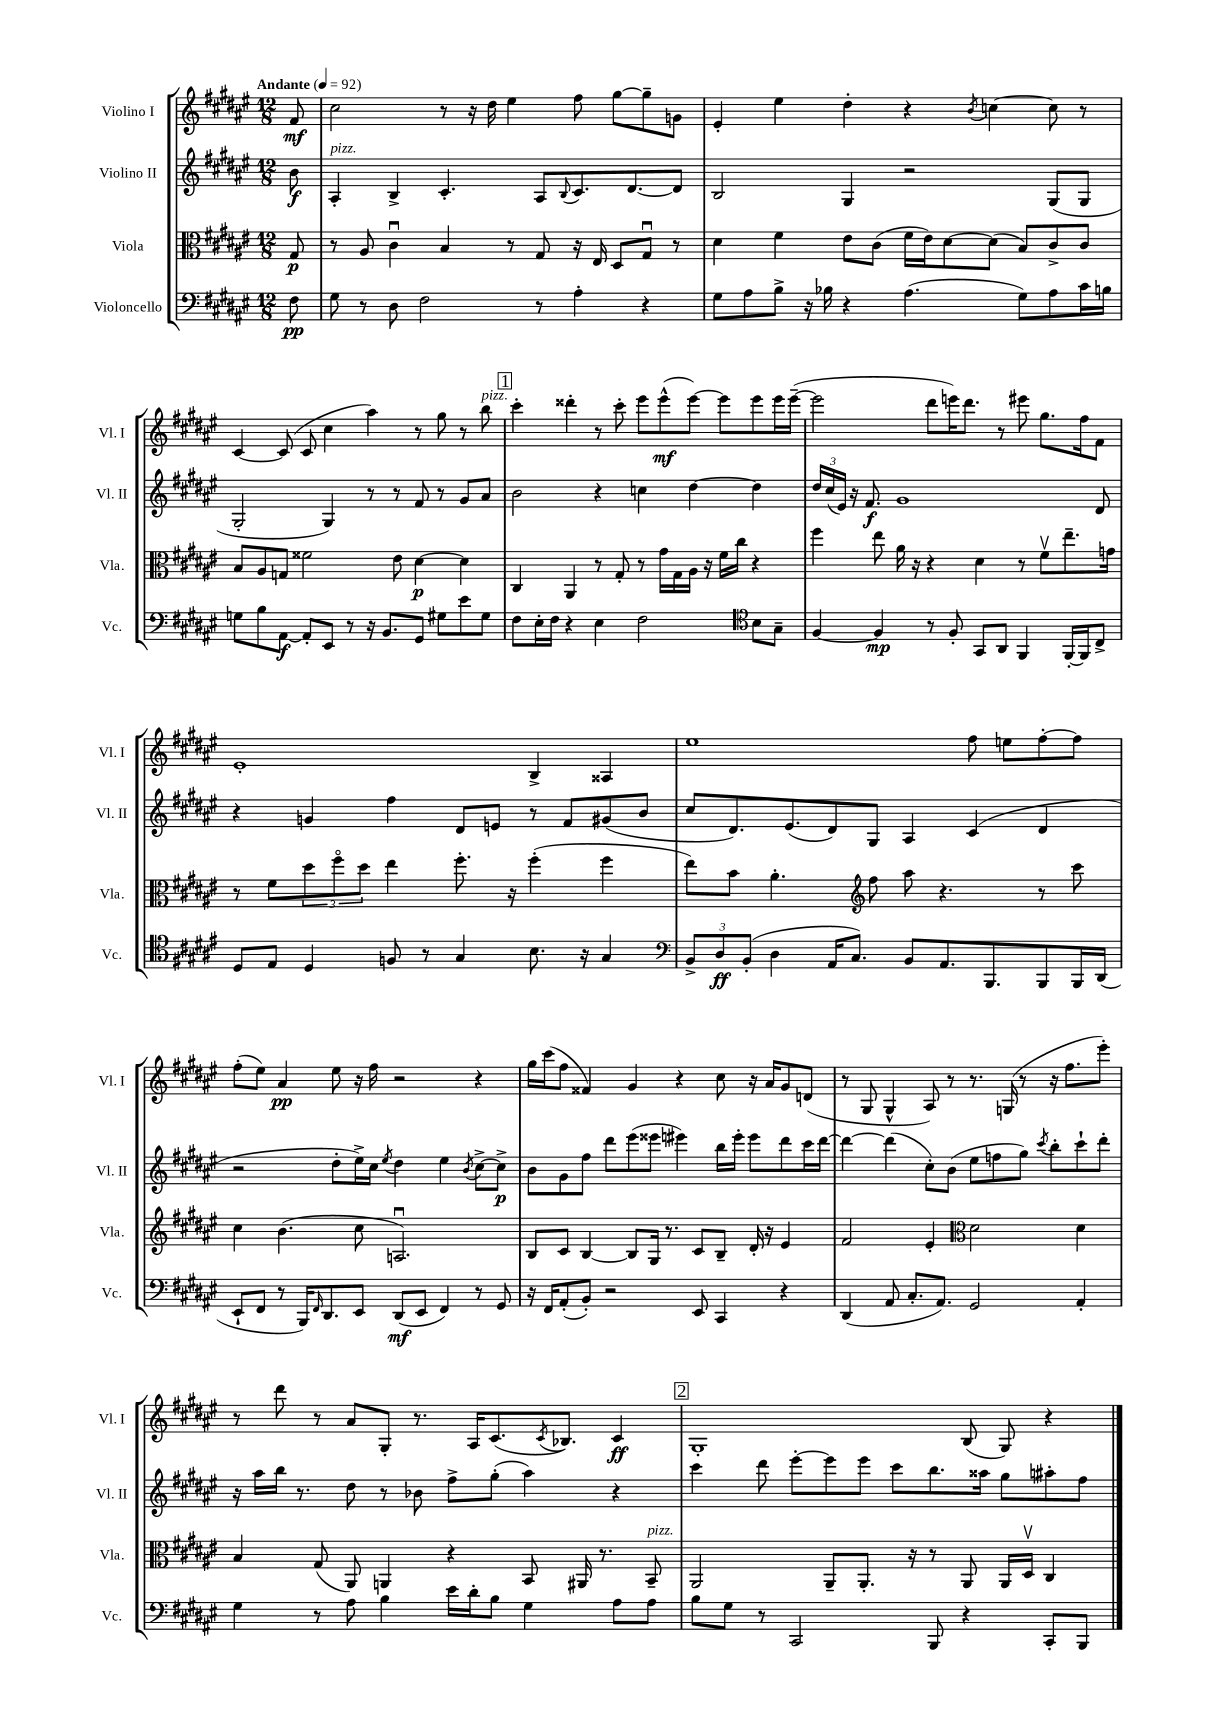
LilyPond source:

<<
\new StaffGroup <<
\new Staff = "s0" \with { instrumentName = "Violino I" shortInstrumentName = "Vl. I" } {
    \clef treble \key fis \major \numericTimeSignature \time 12/8 \partial 8 \tempo "Andante" 4 = 92
    fis'8\mf |
    cis''2 r8 r16 dis''16 eis''4 fis''8 gis''8~ gis''8-- g'8 |
    eis'4-. eis''4 dis''4-. r4 \acciaccatura { b'8 } c''4~ c''8 r8 |
    cis'4~ cis'8( cis'8 cis''4 ais''4) r8 gis''8 r8 b''8^\markup { \italic "pizz." } |
    \mark \markup { \box "1" } cis'''4-. disis'''4-. r8 cis'''8-. eis'''8 eis'''8-^\mf( eis'''8~) eis'''8 eis'''8 eis'''16 eis'''16~--( |
    eis'''2 dis'''8 e'''16) dis'''8. r8 eis'''8 gis''8. fis''16 fis'8 |
    eis'1-. b4-> aisis4 |
    eis''1 fis''8 e''8 fis''8~-. fis''8 |
    fis''8-.( eis''8) ais'4\pp eis''8 r16 fis''16 r2 r4 |
    gis''16 cis'''16( fis''8 fisis'4) gis'4 r4 cis''8 r16 ais'16 gis'8 d'8( |
    r8 gis8 gis4-^ ais8) r8 r8. g16( r8 r16 fis''8. eis'''8-.) |
    r8 dis'''8 r8 ais'8 gis8-. r8. ais16 cis'8.( \acciaccatura { cis'8 } bes8.) cis'4\ff |
    \mark \markup { \box "2" } gis1-. b8( gis8) r4 \bar "|." |
}
\new Staff = "s1" \with { instrumentName = "Violino II" shortInstrumentName = "Vl. II" } {
    \clef treble \key fis \major \numericTimeSignature \time 12/8 \partial 8
    b'8\f |
    ais4-.^\markup { \italic "pizz." } b4-> cis'4.-. ais8 \appoggiatura { b8 } cis'8. dis'8.~ dis'8 |
    b2 gis4 r2 gis8( gis8 |
    gis2-. gis4) r8 r8 fis'8 r8 gis'8 ais'8 |
    \mark \markup { \box "1" } b'2 r4 c''4 dis''4~ dis''4 |
    \tuplet 3/2 { dis''16 cis''16( eis'16) } r16 fis'8.\f gis'1 dis'8 |
    r4 g'4 fis''4 dis'8 e'8 r8 fis'8 gis'8( b'8 |
    cis''8 dis'8.) eis'8.( dis'8) gis8 ais4 cis'4( dis'4 |
    r2 dis''8-. eis''16->) cis''16 \acciaccatura { eis''8 } dis''4 eis''4 \acciaccatura { b'8 } cis''8~-> cis''8->\p |
    b'8 gis'8 fis''8 dis'''8 eis'''8( eisis'''8 eis'''4) b''16 eis'''16-. eis'''8 dis'''8 cis'''16 dis'''16~ |
    dis'''4~ dis'''4( cis''8-.) b'8( eis''8 f''8 gis''8) \acciaccatura { cis'''8 } b''8-. cis'''8-! dis'''8-. |
    r16 ais''16 b''16 r8. dis''8 r8 bes'8 fis''8-> gis''8-.( ais''4) r4 |
    \mark \markup { \box "2" } cis'''4 dis'''8 eis'''8~-. eis'''8 eis'''8 cis'''8 b''8. aisis''16 gis''8 ais''8-. fis''8 \bar "|." |
}
\new Staff = "s2" \with { instrumentName = "Viola" shortInstrumentName = "Vla." } {
    \clef alto \key fis \major \numericTimeSignature \time 12/8 \partial 8
    gis8\p |
    r8 ais8 cis'4\downbow b4 r8 gis8 r16 eis16 dis8 gis8\downbow r8 |
    dis'4 fis'4 eis'8 cis'8( fis'16 eis'16) dis'8~ dis'8( b8) cis'8-> cis'8 |
    b8 ais8 g8 fisis'2 eis'8 dis'4~\p dis'4 |
    \mark \markup { \box "1" } cis4 ais,4 r8 gis8-. r8 gis'16 gis16 ais16 r16 fis'16 cis''16 r4 |
    fis''4 eis''8 ais'16 r16 r4 dis'4 r8 fis'8\upbow eis''8.-- g'16 |
    r8 fis'8 \tuplet 3/2 { dis''8 fis''8\flageolet dis''8 } eis''4 fis''8.-. r16 fis''4-.( fis''4 |
    eis''8) b'8 ais'4.-. \clef treble fis''8 ais''8 r4. r8 cis'''8 |
    cis''4 b'4.( cis''8 a2.\downbow) |
    b8 cis'8 b4~ b8 gis16 r8. cis'8 b8-- dis'16-. r16 eis'4 |
    fis'2 eis'4-. \clef alto dis'2 dis'4 |
    b4 gis8( ais,8) a,4 r4 b,8 ais,16 r8. b,8--^\markup { \italic "pizz." } |
    \mark \markup { \box "2" } ais,2 ais,8-- ais,8.-. r16 r8 ais,8 ais,16 dis16\upbow cis4 \bar "|." |
}
\new Staff = "s3" \with { instrumentName = "Violoncello" shortInstrumentName = "Vc." } {
    \clef bass \key fis \major \numericTimeSignature \time 12/8 \partial 8
    fis8\pp |
    gis8 r8 dis8 fis2 r8 ais4-. r4 |
    gis8 ais8 b8-> r16 bes16 r4 ais4.( gis8) ais8 cis'16 b16 |
    g8 b8 ais,8~\f ais,8-. eis,8 r8 r16 b,8. gis,8 gis8 eis'8 gis8 |
    \mark \markup { \box "1" } fis8 eis16-. fis16 r4 eis4 fis2 \clef tenor b8 gis8-- |
    fis4~ fis4\mp r8 fis8-. gis,8 ais,8 fis,4 fis,16~-. fis,16 cis8-> |
    dis8 eis8 dis4 f8 r8 gis4 b8. r16 gis4 |
    \clef bass \tuplet 3/2 { b,8-> dis8\ff b,8-.( } dis4 ais,16 cis8.) b,8 ais,8. b,,8. b,,8 b,,16 dis,16( |
    eis,8-! fis,8 r8 b,,16) \grace { fis,16 } dis,8. eis,8 dis,8\mf( eis,8 fis,4) r8 gis,8 |
    r16 fis,16 ais,8-.( b,8-.) r2 eis,8 cis,4 r4 |
    dis,4( ais,8 cis8.-. ais,8.) gis,2 ais,4-. |
    gis4 r8 ais8 b4 eis'16 dis'16-. b8 gis4 ais8 ais8 |
    \mark \markup { \box "2" } b8 gis8 r8 cis,2 b,,8 r4 cis,8-. b,,8 \bar "|." |
}
>>
>>
\layout { \context { \Score \remove "Bar_number_engraver" } }
